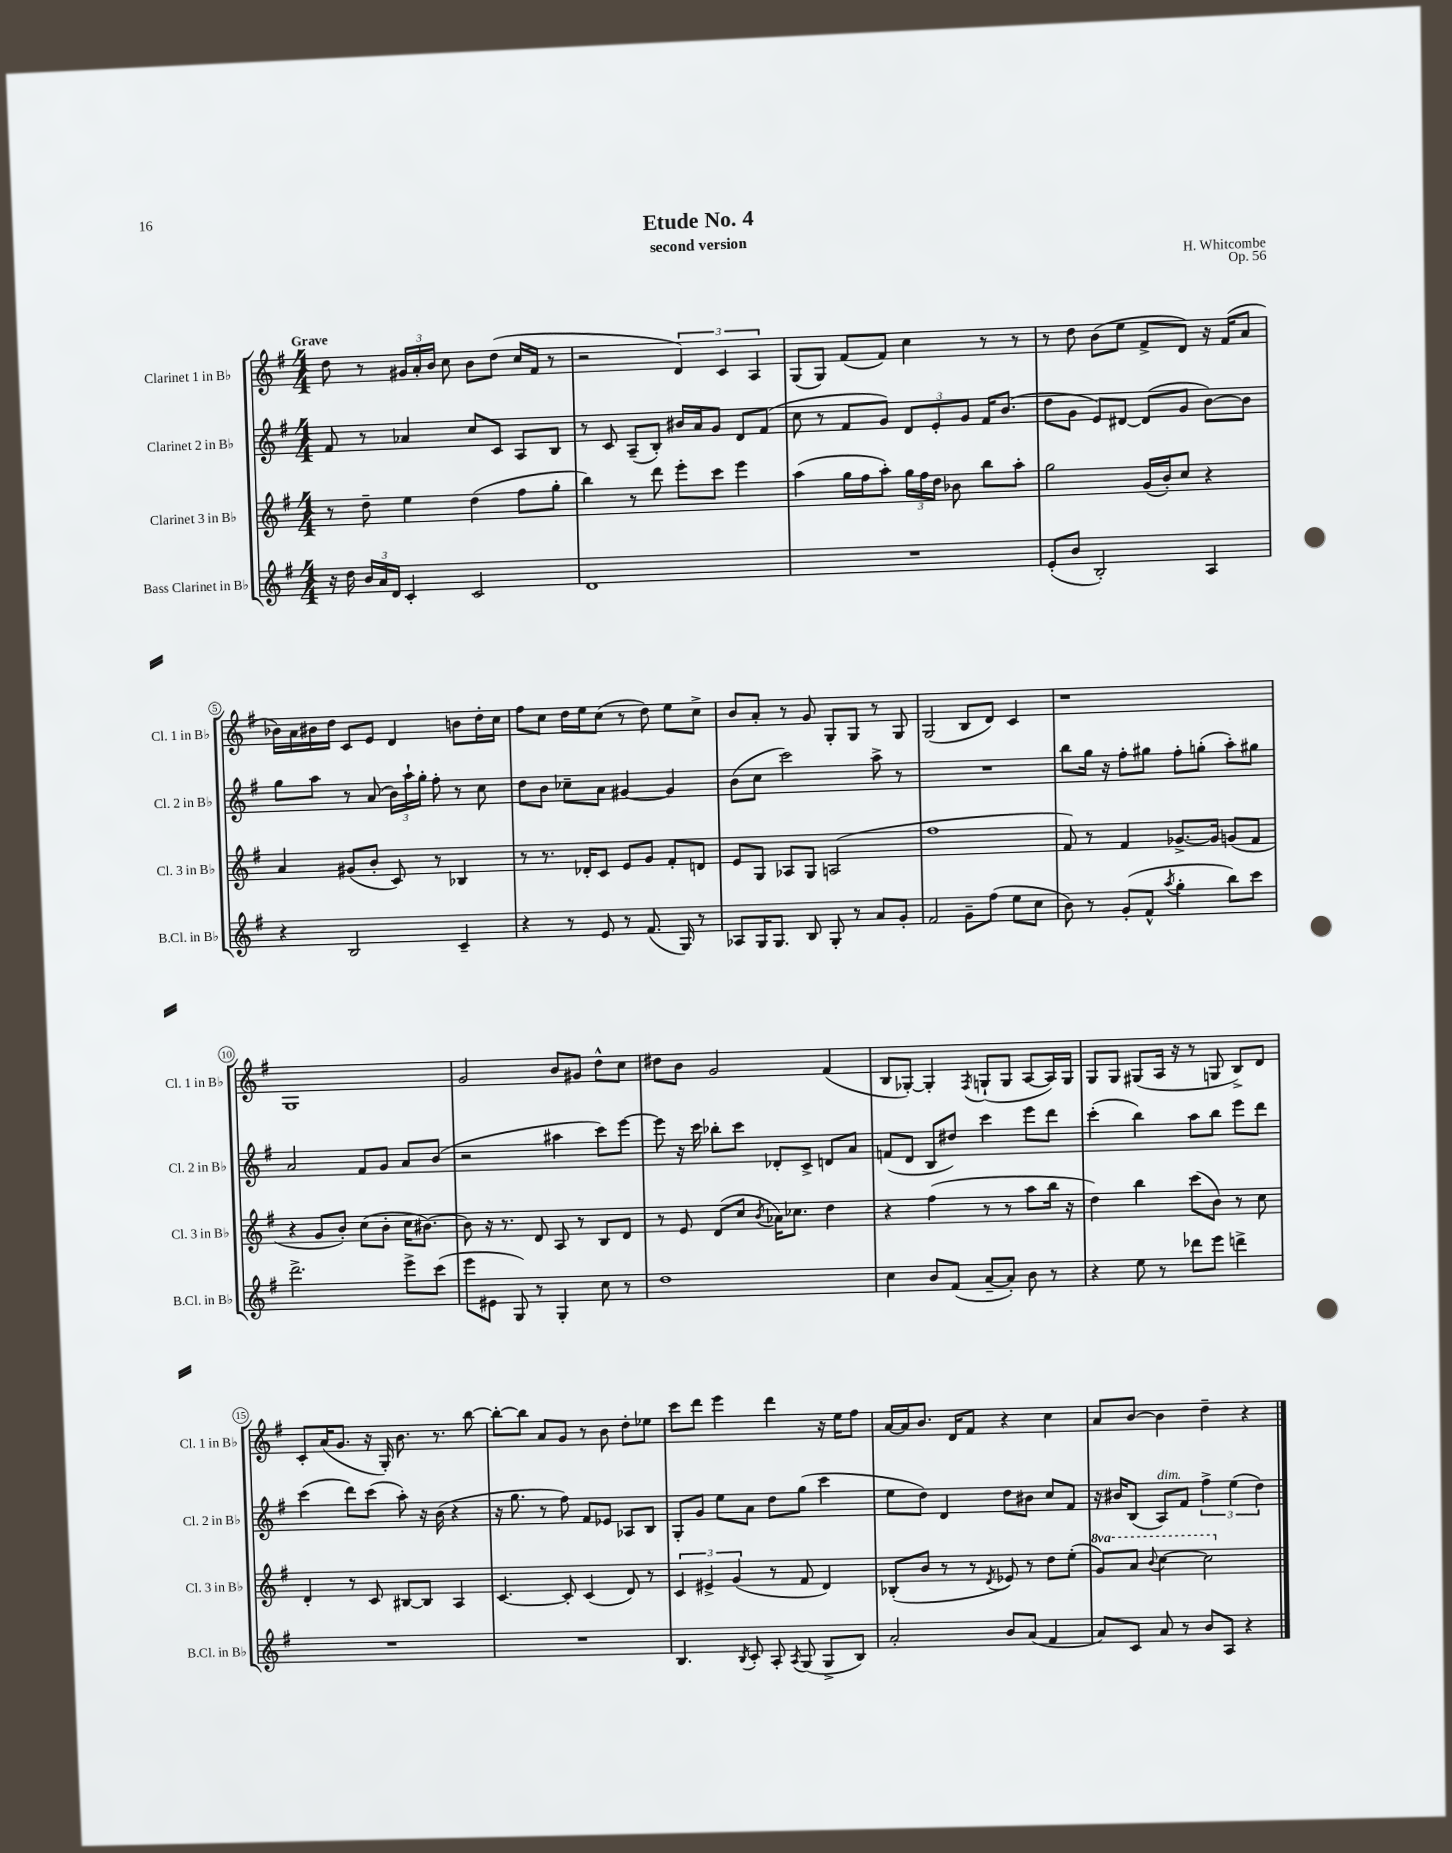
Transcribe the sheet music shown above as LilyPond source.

\header { title = "Etude No. 4" composer = "H. Whitcombe" subtitle = "second version" opus = "Op. 56" }
<<
\new StaffGroup <<
\new Staff = "s0" \with { instrumentName = "Clarinet 1 in Bb" shortInstrumentName = "Cl. 1 in Bb" } {
    \clef treble \key g \major \numericTimeSignature \time 4/4 \tempo "Grave"
    \autoBeamOff d''8 r8 \tuplet 3/2 { gis'16[ a'16-. b'16] } c''8 b'8[ d''8]( c''16[ fis'16] r8 |
    r2 \tuplet 3/2 { d'4) c'4 a4 } |
    g8[( g8]) fis'8[( fis'8]) c''4 r8 r8 |
    r8 d''8 b'8[( e''8] fis'8[-> d'8]) r16 fis'16[( a'8] |
    bes'16[) a'16 bis'16 d''16] c'8[ e'8] d'4 b'8[ d''16-. c''16] |
    fis''8[ c''8] d''16[ e''16 c''8]( r8 d''8) e''8[ c''8]-> |
    b'8[ a'8]-. r8 g'8 g8[-. g8] r8 g8 |
    g2( b8[ d'8]) c'4 |
    r1 |
    g1 |
    g'2 b'8[ gis'8] d''8[-^ c''8] |
    dis''8[ b'8] g'2 fis'4( |
    b8[ ges8]~-.) ges4-. \acciaccatura { fis8 } g8[-!( g8] a8[~ a16) g16] |
    g8[ g8] gis8[( a16] r16 r8 g8 b8[->) d'8] |
    c'8[-. a'16( g'8.] r16 g16-.) b'8. r8. b''8~ |
    b''8[~-. b''8] a'8[ g'8] r8 b'8 d''8[-. ees''8] |
    c'''8[ d'''8] e'''4 d'''4 r16 e''16[ fis''8] |
    a'16[~ a'16 b'8.] d'16[ fis'8] r4 c''4 |
    a'8[ b'8]~ b'4 d''4-- r4 \bar "|." |
}
\new Staff = "s1" \with { instrumentName = "Clarinet 2 in Bb" shortInstrumentName = "Cl. 2 in Bb" } {
    \clef treble \key g \major \numericTimeSignature \time 4/4
    \autoBeamOff fis'8 r8 aes'4 c''8[ c'8] a8[ b8] |
    r8 c'8 a8[--( b8]-.) bis'16[ a'16 g'8] d'8[ fis'8]( |
    c''8 r8 fis'8[ g'8]) \tuplet 3/2 { d'8[ e'8-. g'8] } fis'16[ b'8.]( |
    d''8[ g'8] e'8[) dis'8]~ dis'8[( g'8] b'8[~) b'8] |
    g''8[ a''8] r8 a'8( \tuplet 3/2 { b'16[) a''16-! g''16]-. } fis''8-. r8 c''8 |
    d''8[ b'8] ces''8[-- a'8] gis'4~ gis'4 |
    b'8[( c''8] c'''2) a''8-> r8 |
    R1 |
    b''8[ g''16] r16 fis''8[-. gis''8] fis''8[-. g''8]-.( a''8[-.) gis''8] |
    a'2 fis'8[ g'8] a'8[ b'8]( |
    r2 ais''4 c'''8[) e'''8]~ |
    e'''8 r16 c'''16 bes''8[-. c'''8] des'8[-. c'8]-> d'8[ a'8] |
    f'8[( d'8] b8[ dis''8]) c'''4 e'''8[ d'''8] |
    c'''4-.( b''4) a''8[ b''8] e'''8[ d'''8] |
    c'''4( d'''8[) c'''8]( a''8-.) r16 b'16( r4 |
    r16 g''8. r8 fis''8) fis'8[ ees'8] aes8[ b8] |
    g8[-. g'8] e''8[ a'8] d''8[ g''8]( c'''4 |
    e''8[ d''8]) d'4 d''8[ bis'8] c''8[ fis'8] |
    r16 bis'16[ b8]( a8[^\markup { \italic "dim." }) fis'8] \tuplet 3/2 { fis''4-> e''4( d''4) } \bar "|." |
}
\new Staff = "s2" \with { instrumentName = "Clarinet 3 in Bb" shortInstrumentName = "Cl. 3 in Bb" } {
    \clef treble \key g \major \numericTimeSignature \time 4/4 \set Staff.ottavationMarkups = #ottavation-simple-ordinals
    \autoBeamOff r8 d''8-- e''4 d''4( fis''8[ g''8]-. |
    b''4) r8 d'''8 e'''8[-. c'''8] e'''4 |
    a''4( g''16[ fis''16 a''8]-.) \tuplet 3/2 { g''16[ fis''16 d''16] } bes'8 b''8[ a''8]-. |
    g''2 g'16[( b'16-.) c''8] r4 |
    a'4 gis'8[( b'8]-. c'8) r8 bes4 |
    r8 r8. des'16[-. c'8] e'8[ g'8] fis'8[-. d'8] |
    e'8[ g8] aes8[ g8] a2( |
    fis''1 |
    fis'8) r8 fis'4 ges'8.[~-> ges'16] g'8[( fis'8] |
    r4 g'8[ b'8]-.) c''8[( b'8]-. c''16[ bis'8.]~) |
    bis'8 r16 r8. d'8 a8 r8 b8[ d'8] |
    r8 e'8 d'8[( c''8] \acciaccatura { b'8 } aes'16[) ces''8.] d''4 |
    r4 fis''4( r8 r8 a''8[ b''16] r16 |
    d''4) b''4 c'''8[( b'8]) r8 c''8 |
    d'4-. r8 c'8 bis8[~ bis8] a4 |
    c'4.~ c'8-. c'4( d'8) r8 |
    \tuplet 3/2 { c'4 eis'4-> g'4( } r8 fis'8 d'4) |
    bes8[-.( b'8] r8 r8 \acciaccatura { d'8 } ees'8) r8 d''8[ e''8]-.( |
    \ottava #1 g''8[) a''8] \appoggiatura { b''8 } c'''4~ c'''2 \ottava #0 \bar "|." |
}
\new Staff = "s3" \with { instrumentName = "Bass Clarinet in Bb" shortInstrumentName = "B.Cl. in Bb" } {
    \clef treble \key g \major \numericTimeSignature \time 4/4
    \autoBeamOff r16 d''16 \tuplet 3/2 { b'16[ a'16 d'16] } c'4-. c'2 |
    d'1 |
    R1 |
    e'8[-.( b'8] b2-.) a4 |
    r4 b2 c'4-- |
    r4 r8 e'8 r8 fis'8.( g16) r8 |
    aes8[ g16 g8.] b8 g8-. r8 a'8[ g'8]-. |
    fis'2 g'8[-- fis''8]( e''8[ c''8] |
    b'8) r8 g'8[-.( fis'8]-^ \acciaccatura { a''8 } g''4-. b''8[) c'''8] |
    d'''2.-> e'''8[-> c'''8]( |
    e'''8[ eis'8] g8) r8 g4-. c''8 r8 |
    d''1 |
    c''4 b'8[ fis'8]( a'8[~-- a'8]-.) b'8 r8 |
    r4 e''8 r8 des'''8[ e'''8] d'''4-> |
    R1 |
    R1 |
    b4. \acciaccatura { b8 } c'8-. a8-. \acciaccatura { a8 } g8( g8[-> b8]) |
    a'2-. b'8[ a'8]( fis'4 |
    a'8[) c'8] a'8 r8 b'8[ a8] r4 \bar "|." |
}
>>
>>
\layout { \context { \Score \override BarNumber.stencil = #(make-stencil-circler 0.1 0.3 ly:text-interface::print) } }
